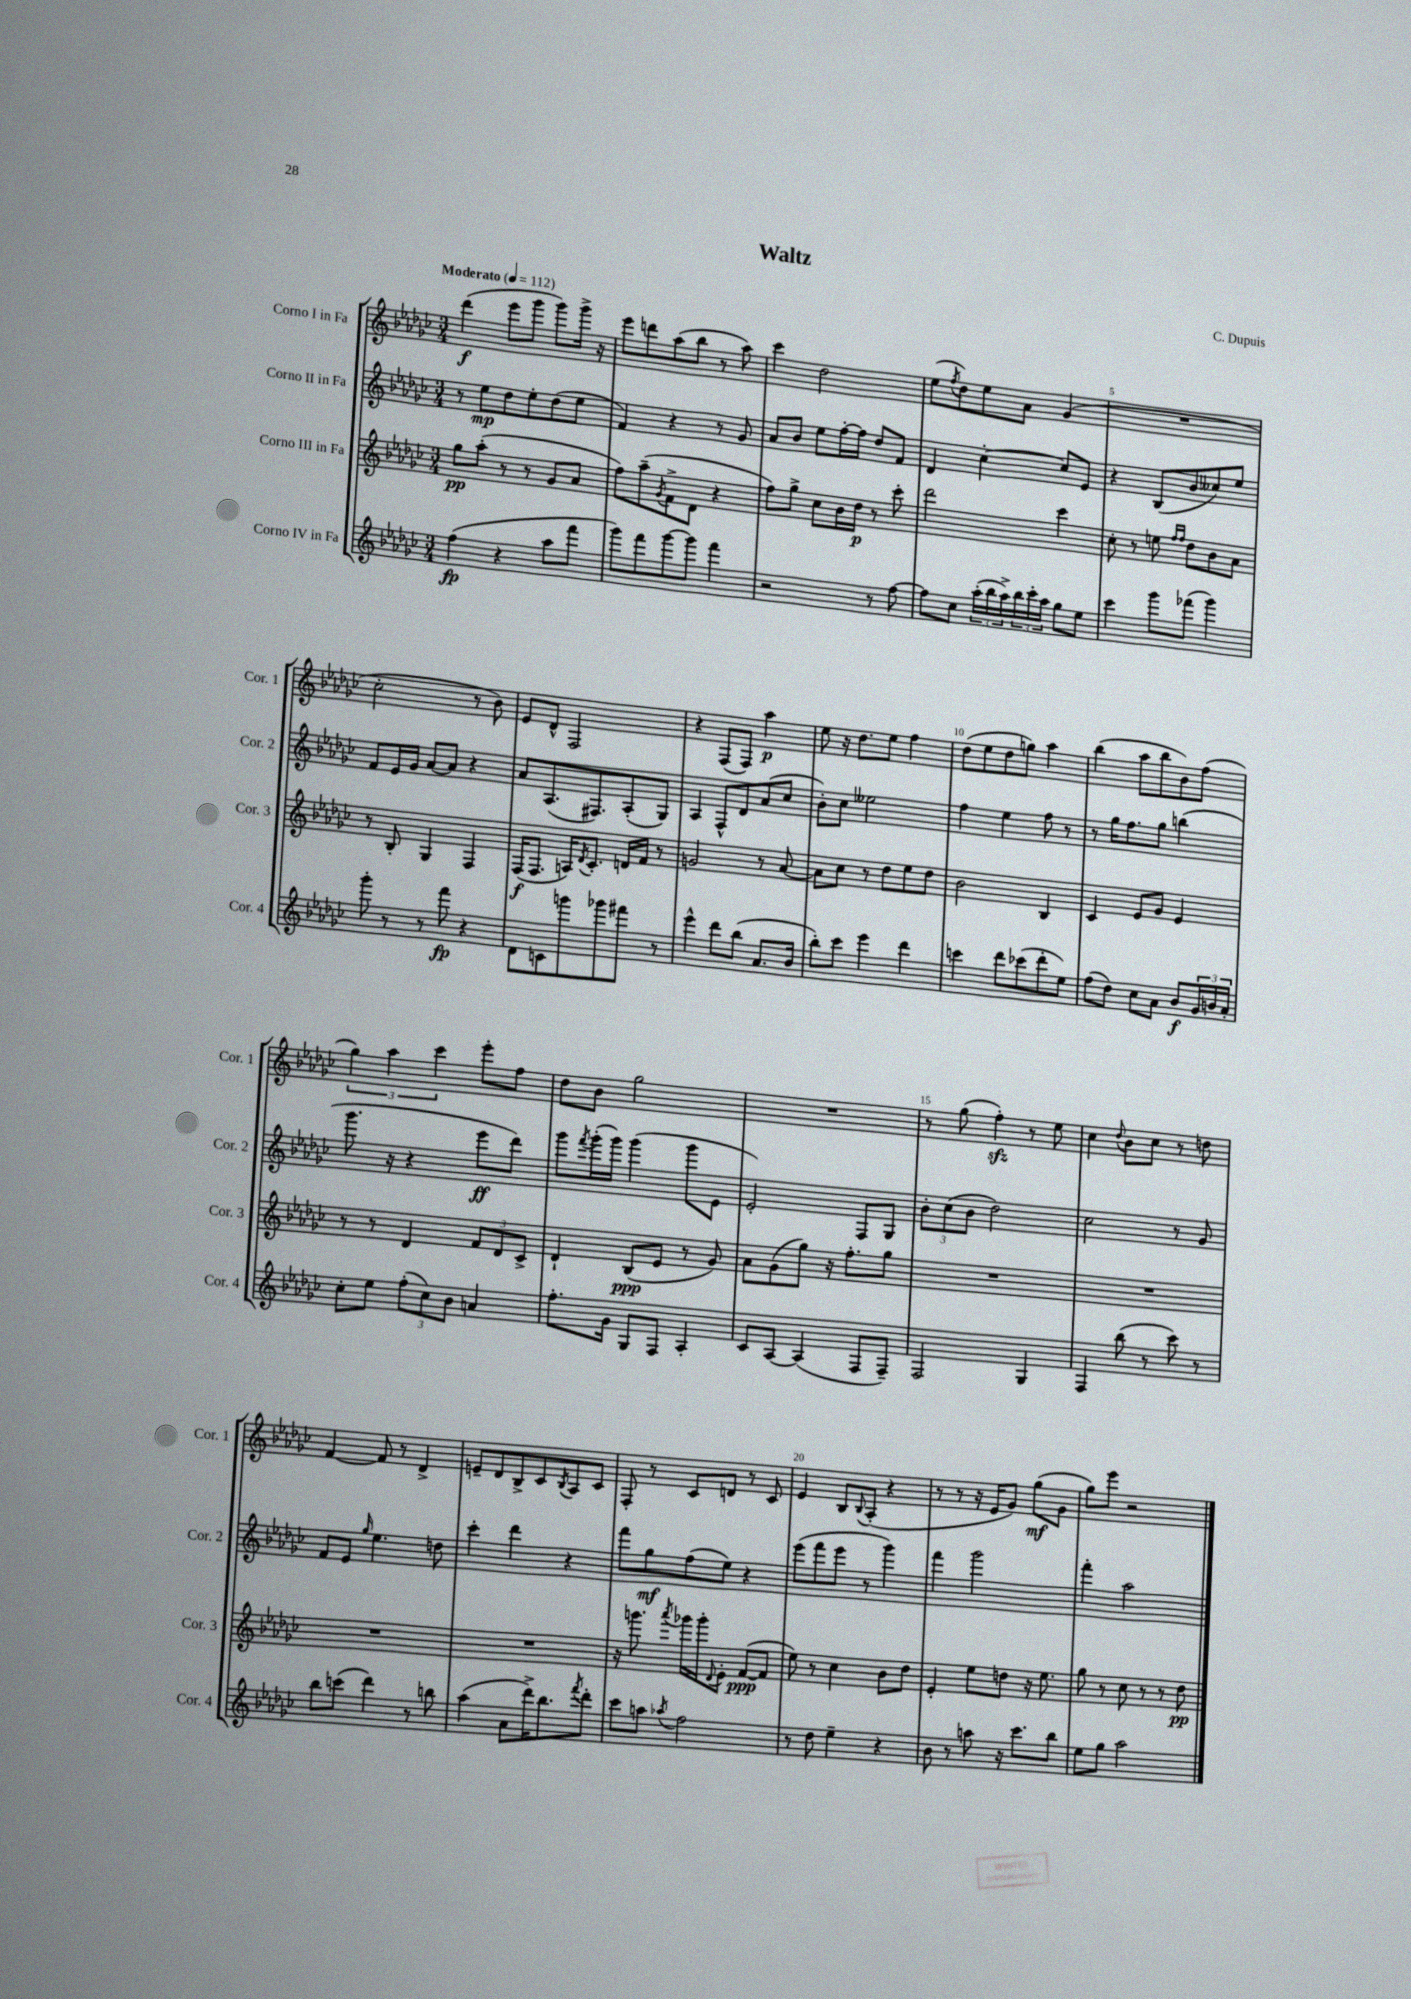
\header { title = "Waltz" composer = "C. Dupuis" }
<<
\new StaffGroup <<
\new Staff = "s0" \with { instrumentName = "Corno I in Fa" shortInstrumentName = "Cor. 1" } {
    \clef treble \key ges \major \numericTimeSignature \time 3/4 \tempo "Moderato" 4 = 112
    des'''4\f( ees'''8 ges'''8 ges'''8) ges'''16-> r16 |
    ees'''8 d'''8 aes''8( bes''8 r8 aes''8) |
    ces'''4 des''2 |
    ees''8( \acciaccatura { f''8 } des''8) ees''8 aes'8 ges'4( |
    R2. |
    ces''2-. r8 bes'8) |
    ees'8 des'8-^ f2 |
    r4 f8( f8) aes''4\p |
    ees''8 r16 des''8. ees''8 f''4 |
    des''8( ees''8 des''8 g''8) aes''4 |
    bes''4( aes''8 bes''8 bes'8) f''8( |
    \tuplet 3/2 { ges''4) aes''4 ces'''4 } ees'''8-. f''8 |
    des''8 bes'8 ges''2 |
    R2. |
    r8 ges''8( f''4-.\sfz) r8 ees''8 |
    ces''4 \appoggiatura { des''8 } bes'8 ces''8 r8 d''8 |
    f'4~ f'8 r8 des'4-> |
    e'8-- des'8 bes8-> ces'8 \acciaccatura { bes8 } aes8 ces'8 |
    f8-. r8 ces'8 d'8 r8 ces'8 |
    ees'4 bes8 \appoggiatura { bes8 } aes8-.( r4 |
    r8 r8 r16 ees'16 ges'8) ges''8\mf( ges'8 |
    ges''8) ees'''8 r2 \bar "|." |
}
\new Staff = "s1" \with { instrumentName = "Corno II in Fa" shortInstrumentName = "Cor. 2" } {
    \clef treble \key ges \major \numericTimeSignature \time 3/4
    r8 ees''8\mp des''8 ees''8-. des''8( ees''8 |
    f'4) r4 r8 ges'8 |
    aes'8 bes'8 ees''8 f''16~-. f''16 des''8 f'8 |
    des'4 ces''4~-. ces''8 ees'8 |
    r4 bes8( bes'8 ceses''8) ees''8 |
    f'8 ees'16 ges'16 aes'8~ aes'8 r4 |
    aes'8 aes8.( fis8.) aes8-.( ges8) |
    aes4 f8-^ des'8 aes'8( ces''8 |
    bes'8-.) ces''8 eeses''2 |
    f''4 ees''4 f''8 r8 |
    r8 ges''16 f''8. ges''8 b''4( |
    ges'''8. r16 r4 ees'''8\ff des'''8) |
    ges'''8 \acciaccatura { f'''8 } ges'''16-.( ges'''16) ges'''4( ges'''8 ees'8 |
    ees'2-.) f8 ges8 |
    \tuplet 3/2 { bes'8-. ces''8( bes'8 } des''2) |
    ces''2 r8 ges'8 |
    f'8 ees'8 \grace { ges''16 } ees''4. d''8 |
    ces'''4-. des'''4 r4 |
    f'''8 ges''8\mf f''8( ees''8) r4 |
    ees'''8( f'''8 ees'''8 r8 ges'''4) |
    f'''4 ges'''2 |
    f'''4-. aes''2 \bar "|." |
}
\new Staff = "s2" \with { instrumentName = "Corno III in Fa" shortInstrumentName = "Cor. 3" } {
    \clef treble \key ges \major \numericTimeSignature \time 3/4
    ges''8\pp aes''8-.( r8 r8 ges'8 aes'8 |
    f''8) aes''8--( \acciaccatura { ges'8 } f'8-> des'8 r4 |
    f''8) ges''8-> ces''8 bes'16 des''16\p r8 ces'''8-. |
    des'''2 ces'''4 |
    ces''8-. r8 e''8 \grace { f''16 f''16 } des''8 bes'8 aes'8 |
    r8 bes8-. ges4 f4 |
    f16\f( f8. a16) \acciaccatura { des'8 } ces'8.-. d'16 f'16 r8 |
    g'2 r8 aes'8~ |
    aes'8 ces''8 r8 des''8 ees''8 des''8 |
    bes'2 bes4 |
    ces'4 ees'8 ges'8 ees'4 |
    r8 r8 des'4 \tuplet 3/2 { f'8 des'8 ces'8-> } |
    des'4-! bes8\ppp( ees'8 r8 ges'8) |
    aes'8 ges'8( ges''8) r16 f''8.-. ges''8 |
    R2. |
    R2. |
    R2. |
    R2. |
    r16 g'''8. \acciaccatura { aes'''8 } ges'''16 ges'''16-. \appoggiatura { des'8 } ees'8-. f'8~\ppp( f'8 |
    ees''8) r8 ces''4 bes'8 des''8 |
    ees'4-. ees''8 d''8 r16 ees''8. |
    ges''8 r8 ces''8 r8 r8 des''8\pp \bar "|." |
}
\new Staff = "s3" \with { instrumentName = "Corno IV in Fa" shortInstrumentName = "Cor. 4" } {
    \clef treble \key ges \major \numericTimeSignature \time 3/4
    f''4\fp( r4 aes''8 f'''8 |
    ges'''8) f'''8 ges'''8~ ges'''8 f'''4 |
    r2 r8 f''8~ |
    f''8 ces''8 \tuplet 3/2 { aes''16-.( bes''16 aes''16->) } \tuplet 3/2 { bes''16 ces'''16-. aes''16 } ges''8 ees''8 |
    ces'''4 ges'''8 fes'''8( ges'''4) |
    ges'''8-. r8 r8 f'''8\fp r4 |
    des'8 c'8 g'''8 ges'''8 fis'''8 r8 |
    ees'''4-^ des'''8 bes''8( aes'8. bes'16 |
    bes''8-.) ces'''8 ees'''4 des'''4 |
    c'''4 des'''8 ces'''8( des'''8-. ees''8) |
    f''8( des''8) ces''8 aes'8 bes'8\f \tuplet 3/2 { ges'16 b'16 aes'16-. } |
    ces''8-. ees''8 \tuplet 3/2 { f''8-.( ces''8) bes'8 } a'4 |
    f''8.-. ges'16 ges8 f8 aes4-. |
    ces'8 aes8~ aes4( f8 f8--) |
    f2 ges4 |
    f4 bes''8( r8 ces'''8) r8 |
    bes''8 c'''8( des'''4) r8 b''8 |
    aes''4( aes'8 des'''16->) bes''8. \acciaccatura { f'''8 } des'''8-. |
    ces'''8 a''8 \acciaccatura { aes''8 } f''2 |
    r8 des''8 ees''4-- r4 |
    bes'8 r8 a''8 r16 ces'''8. bes''8 |
    ees''8 ges''8 aes''2 \bar "|." |
}
>>
>>
\layout { \context { \Score \override BarNumber.break-visibility = ##(#f #t #t) barNumberVisibility = #(every-nth-bar-number-visible 5) } }
